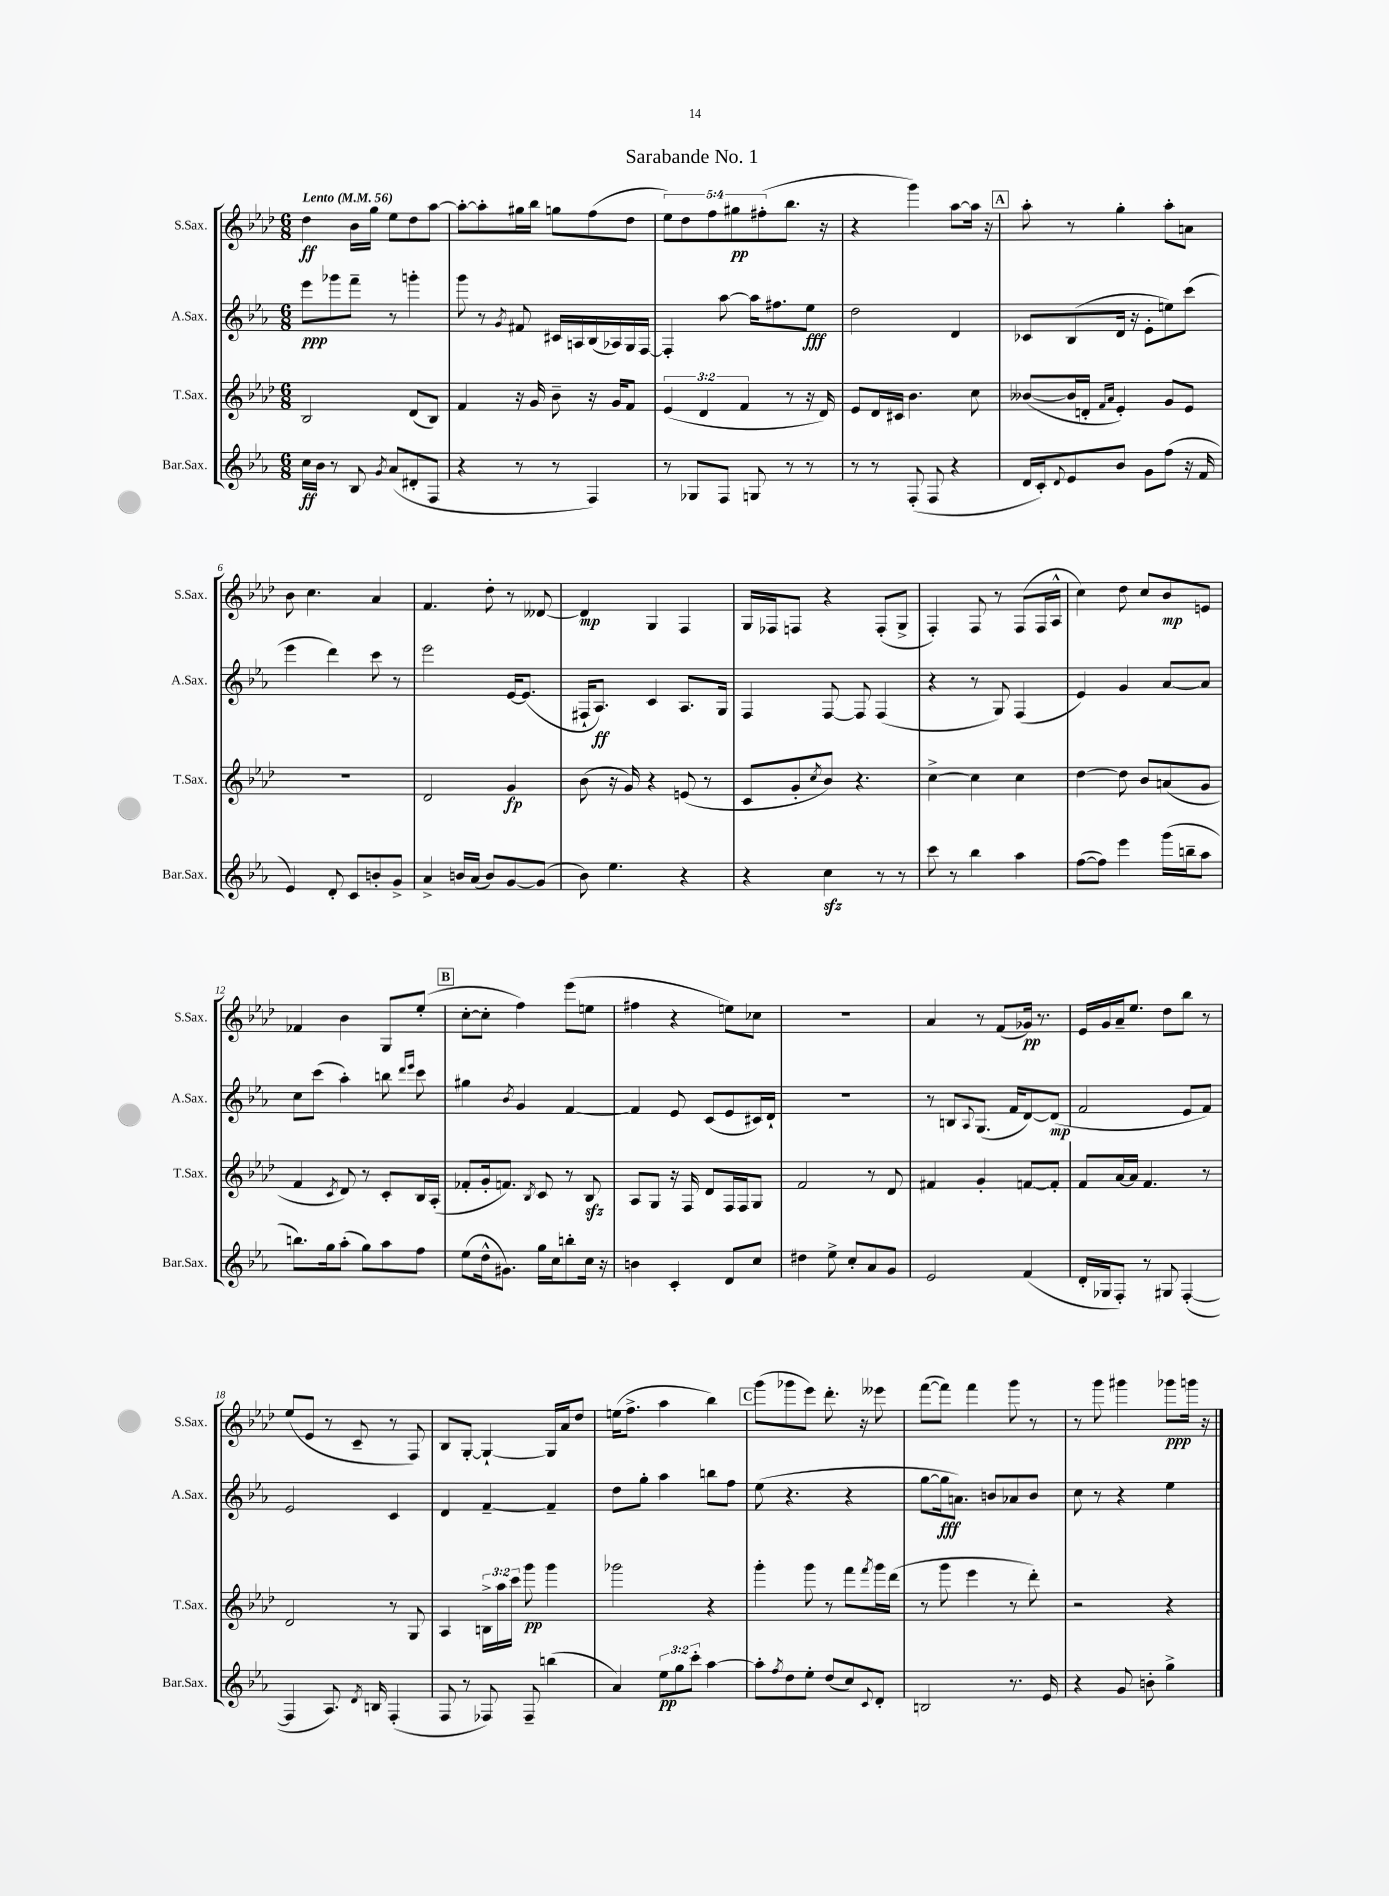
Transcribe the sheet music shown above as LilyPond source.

\header { title = "Sarabande No. 1" }
<<
\new StaffGroup <<
\new Staff = "s0" \with { instrumentName = "S.Sax." shortInstrumentName = "S.Sax." } {
    \clef treble \key aes \major \numericTimeSignature \time 6/8 \override Staff.TupletNumber.text = #tuplet-number::calc-fraction-text \tempo "Lento" 4 = 56
    des''4\ff bes'16 g''16 ees''8 des''8 aes''8~ |
    aes''8~-. aes''8-. gis''16 bes''16 g''8 f''8( des''8 |
    \tuplet 5/4 { ees''8) des''8 f''8 gis''8\pp fis''8-.( } bes''8. r16 |
    r4 g'''4) aes''8~ aes''16 r16 |
    \mark \markup { \box "A" } aes''8-. r8 g''4-. aes''8-. a'8 |
    bes'8 c''4. aes'4 |
    f'4. des''8-. r8 deses'8~ |
    deses'4\mp g4 f4 |
    g16 fes16 f8 r4 f8-.( g8-> |
    f4-.) f8 r8 f8( f16 aes16-^ |
    c''4) des''8 c''8 bes'8\mp e'8 |
    fes'4 bes'4 g8 ees''8-.( |
    \mark \markup { \box "B" } c''8~-. c''8-. f''4) ees'''8( e''8 |
    fis''4 r4 e''8) ces''8 |
    R2. |
    aes'4 r8 f'8( ges'16\pp) r8. |
    ees'16 g'16 aes'16-- ees''8. des''8 bes''8 r8 |
    ees''8( ees'8 r8 c'8-- r8 f8) |
    bes8 g8~-. g4~-! g16 aes'16 des''8 |
    e''16( f''8.-> aes''4 bes''4) |
    \mark \markup { \box "C" } g'''8( ges'''8 ees'''8) des'''8.-. r16 eeses'''8 |
    f'''8~( f'''8) f'''4 g'''8 r8 |
    r8 g'''8 gis'''4 ges'''8\ppp g'''16 r16 \bar "|." |
}
\new Staff = "s1" \with { instrumentName = "A.Sax." shortInstrumentName = "A.Sax." } {
    \clef treble \key ees \major \numericTimeSignature \time 6/8
    ees'''8\ppp ges'''8 f'''8-- r8 g'''4-. |
    g'''8 r8 \acciaccatura { g'8 } fis'8 cis'16 a16 bes16( aes16) g16 f16~ |
    f4-. aes''8~ aes''16 fis''8. ees''8\fff |
    d''2 d'4 |
    \mark \markup { \box "A" } ces'8 bes8( d'16 r16 ees'8-. e''8) c'''8( |
    ees'''4 d'''4) c'''8 r8 |
    ees'''2 ees'16~ ees'8.( |
    fis16-! aes8.\ff) c'4 aes8. g16 |
    f4 f8~ f8 f4( |
    r4 r8 g8) f4( |
    ees'4) g'4 aes'8~ aes'8 |
    c''8 c'''8( aes''4-.) b''8 \grace { d'''16 ees'''16 } c'''8 |
    \mark \markup { \box "B" } gis''4 \acciaccatura { bes'8 } g'4 f'4~ |
    f'4 ees'8 c'8( ees'8 cis'16) d'16-! |
    R2. |
    r8 b8 \appoggiatura { aes8 } g8.( f'16 d'8~) d'8\mp( |
    f'2 ees'8 f'8) |
    ees'2 c'4 |
    d'4 f'4~-- f'4-- |
    d''8 g''8-. aes''4 b''8 f''8 |
    \mark \markup { \box "C" } ees''8( r4. r4 |
    g''8~ g''16\fff a'8.) b'8 aes'8 b'8 |
    c''8 r8 r4 ees''4 \bar "|." |
}
\new Staff = "s2" \with { instrumentName = "T.Sax." shortInstrumentName = "T.Sax." } {
    \clef treble \key aes \major \numericTimeSignature \time 6/8 \override Staff.TupletNumber.text = #tuplet-number::calc-fraction-text
    bes2 des'8( bes8) |
    f'4 r16 g'16 bes'8-- r16 g'16 f'8 |
    \tuplet 3/2 { ees'4( des'4 f'4 } r8 r16 des'16) |
    ees'8 des'16 cis'16 bes'4. c''8 |
    \mark \markup { \box "A" } beses'8~( beses'16 d'16-. \grace { f'16 aes'16 } ees'4-.) g'8 ees'8 |
    R2. |
    des'2 g'4\fp |
    bes'8( r16 g'16) r4 e'8( r8 |
    c'8 g'8-. \acciaccatura { c''8 } bes'8) r4. |
    c''4~-> c''4 c''4 |
    des''4~ des''8 bes'8 a'8( g'8 |
    f'4 \acciaccatura { c'8 } des'8) r8 c'8-. bes16 aes16-.( |
    \mark \markup { \box "B" } fes'8-. g'16-. f'8.) \acciaccatura { bes8 } c'8 r8 bes8\sfz |
    aes8 g8 r16 f16 des'8 f16 f16 g8 |
    f'2 r8 des'8 |
    fis'4 g'4-. f'8~ f'8-. |
    f'8 aes'16~ aes'16 f'4. r8 |
    des'2 r8 g8 |
    aes4 \tuplet 3/2 { b16-> aes''16 c'''16 } g'''8\pp g'''4 |
    ges'''2 r4 |
    \mark \markup { \box "C" } g'''4-. g'''8 r8 f'''8 \acciaccatura { f'''8 } g'''16 des'''16( |
    r8 g'''8 ees'''4 r8 des'''8-.) |
    r2 r4 \bar "|." |
}
\new Staff = "s3" \with { instrumentName = "Bar.Sax." shortInstrumentName = "Bar.Sax." } {
    \clef treble \key ees \major \numericTimeSignature \time 6/8 \override Staff.TupletNumber.text = #tuplet-number::calc-fraction-text
    c''16\ff bes'16 r8 bes8 \acciaccatura { g'8 } aes'8( dis'8-. f8 |
    r4 r8 r8 f4) |
    r8 ges8 f8 g8 r8 r8 |
    r8 r8 f8-.( f8 r4 |
    \mark \markup { \box "A" } d'16 c'16-.) \appoggiatura { d'8 } ees'8 bes'8 g'8 f''8( r16 f'16 |
    ees'4) d'8-. c'8 b'8-. g'8-> |
    aes'4-> b'16 aes'16( b'8) g'8~ g'8( |
    bes'8) ees''4. r4 |
    r4 c''4\sfz r8 r8 |
    c'''8 r8 bes''4 aes''4 |
    f''8~( f''8) ees'''4 g'''16( b''16-- aes''8 |
    b''8.) g''16 aes''8-.( g''8) aes''8 f''8 |
    \mark \markup { \box "B" } ees''8( d''16-^ gis'8.) g''16 c''16 b''8-. c''16 r16 |
    b'4 c'4-. d'8 c''8 |
    dis''4 ees''8-> c''8-. aes'8 g'8 |
    ees'2 f'4( |
    d'16-. ges16 f8-.) r8 gis8 f4~-.( |
    f4 aes8.) \acciaccatura { d'8 } b16 f4-.( |
    f8 r8 fes8) fes8-- b''4( |
    aes'4) \tuplet 3/2 { ees''8\pp g''8 c'''8-. } aes''4~ |
    \mark \markup { \box "C" } aes''8-. \acciaccatura { f''8 } d''8 ees''8-. d''8( c''8) \appoggiatura { c'8 } d'8-. |
    b2 r8. ees'16 |
    r4 g'8 b'8-. g''4-> \bar "|." |
}
>>
>>
